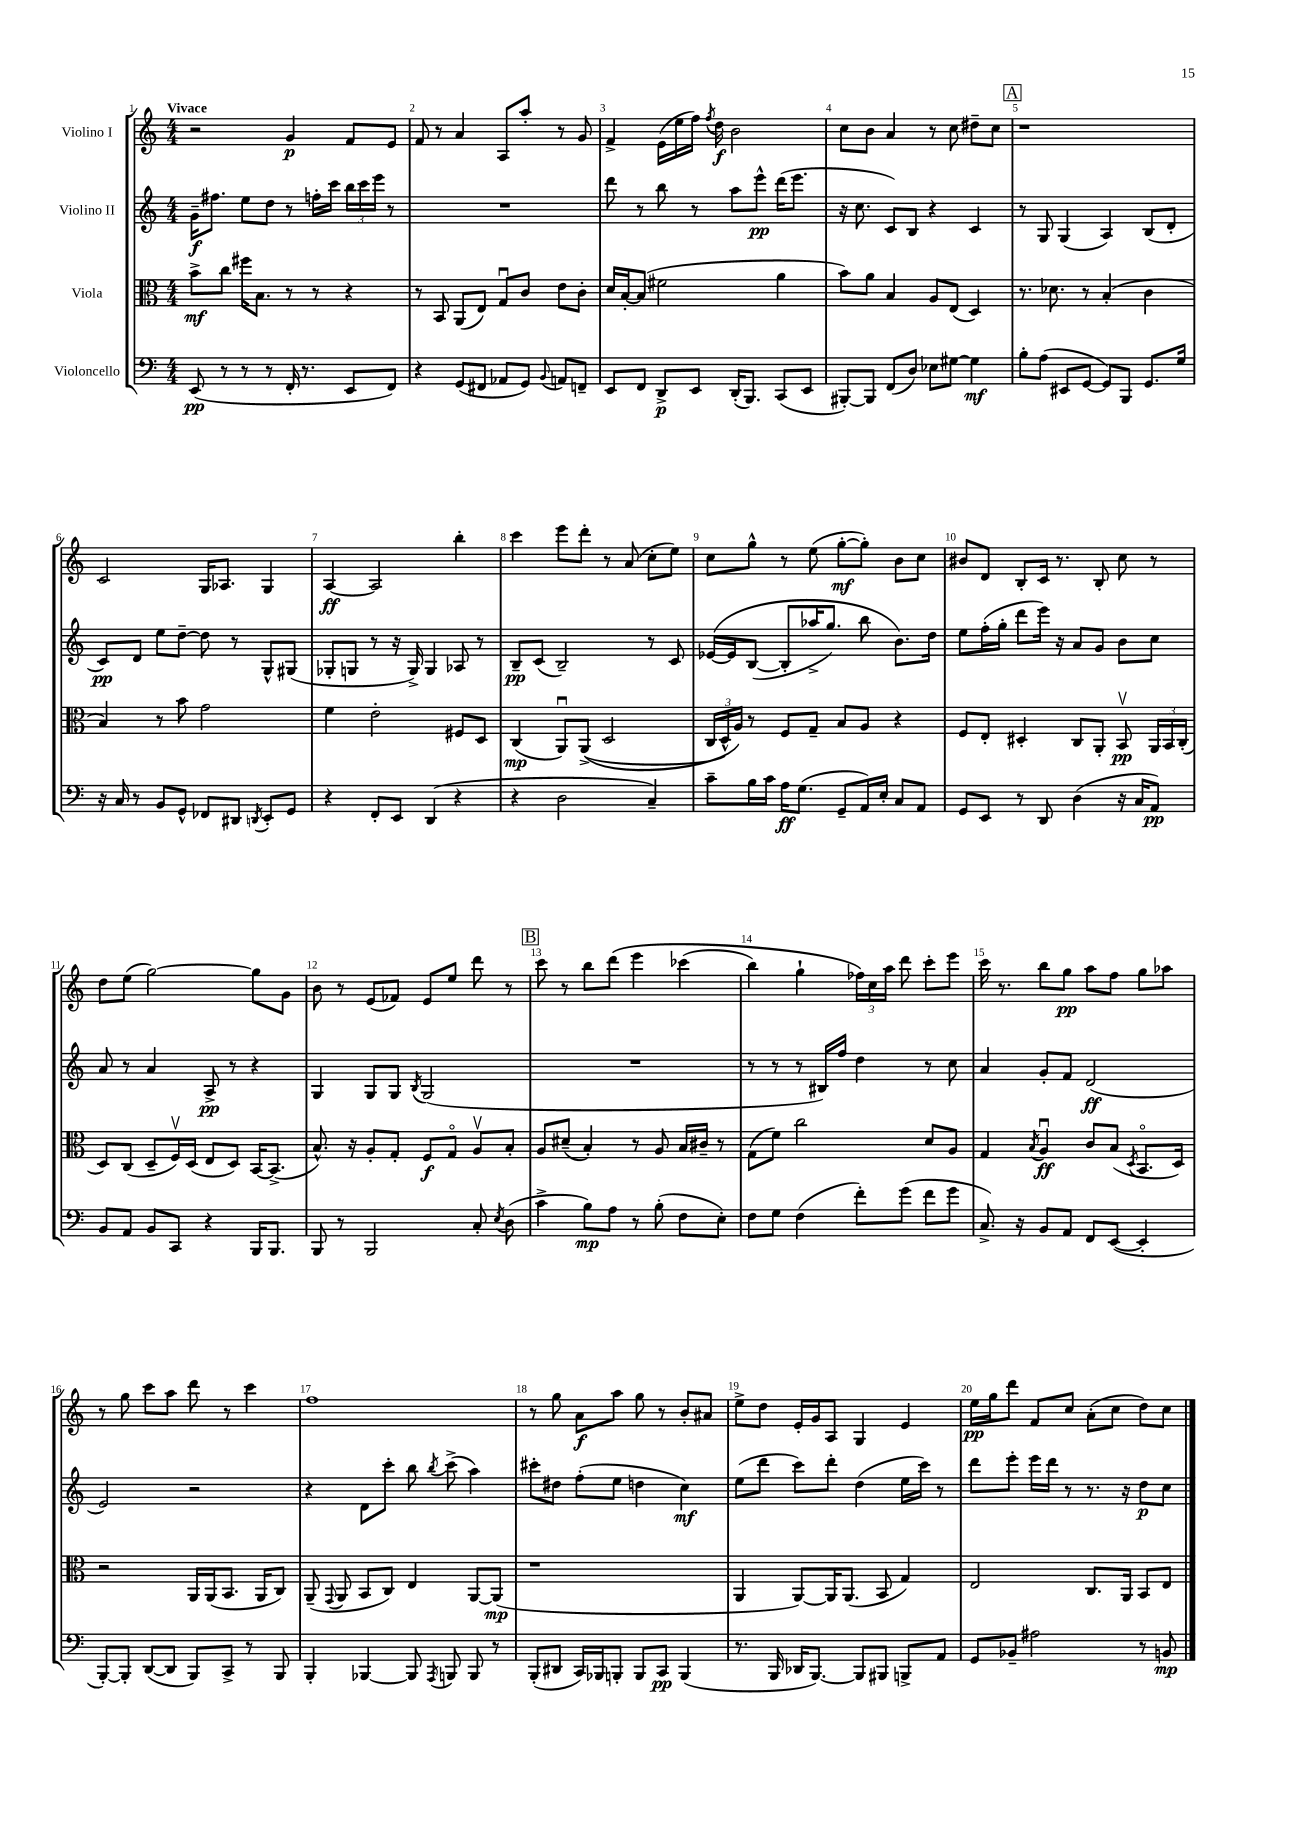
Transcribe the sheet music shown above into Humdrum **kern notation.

**kern	**kern	**kern	**kern
*staff4	*staff3	*staff2	*staff1
*clefF4	*clefC3	*clefG2	*clefG2
*k[]	*k[]	*k[]	*k[]
*M4/4	*M4/4	*M4/4	*M4/4
(8EE	8b^	16g~	2r
.	.	8.ff#	.
8r	8cc	.	.
8r	16ff#	8ee	.
.	8.B	.	.
8r	.	8dd	.
16FF'	8r	8r	4g
8.r	.	.	.
.	8r	16ff'	.
.	.	16ccc	.
8EE	4r	24bb	8f
.	.	24ccc	.
.	.	24eee	.
8FF)	.	8r	8e
=	=	=	=
4r	8r	1r	8f
.	8BB	.	8r
(8GG	(8AA	.	4a
8FF#	8E)	.	.
8AA-	8Gu	.	8A
8GG)	8c	.	8aa'
8qqBB	.	.	.
8AA	8e	.	8r
8FF~	8c'	.	8g
=	=	=	=
8EE	16d	8ddd	4f^
.	[16B'	.	.
8FF	(8B]	8r	.
8DD^	2f#	8bb	(16e
.	.	.	16ee
8EE	.	8r	16ff)
.	.	.	8qff
.	.	.	16dd
(16DD'	.	8aa	2b
8.BBB)	.	.	.
.	.	8eee^^	.
(8CC	4a	(16ddd	.
.	.	8.eee	.
8EE	.	.	.
=	=	=	=
[8BBB#')	8b)	16r	8cc
.	.	8.cc	.
8BBB#]	8a	.	8b
(8FF	4B	8c)	4a
8D)	.	8B	.
8E-	8A	4r	8r
[8G#	(8E	.	8cc
4G#]	4D)	4c	8dd#~
.	.	.	8cc
=	=	=	=
8B'	8.r	8r	1r
(8A	.	8G	.
.	8.d-	.	.
8EE#	.	(4G	.
[8GG	8r	.	.
8GG])	(4B'	4A)	.
8BBB	.	.	.
8.GG	4c	(8B	.
.	.	8d'	.
16G	.	.	.
=	=	=	=
16r	4B)	8c)	2c
16C	.	.	.
8r	.	8d	.
8BB	8r	8ee	.
8GG^^	8b	[8dd~	.
8FF-	2g	8dd]	16G
.	.	.	8.A-
8DD#	.	8r	.
8qDD	.	.	.
8EE'	.	8G^^	4G
8GG	.	(8G#	.
=	=	=	=
4r	4f	8G-'	[4A
.	.	8G	.
8FF'	2e'	8r	2A]
8EE	.	16r	.
.	.	16G^)	.
(4DD	.	4G	.
4r	8F#	8A-	4bb'
.	8D	8r	.
=	=	=	=
4r	(4C	8B~	4ccc
.	.	(8c	.
2D	8AAu)	2B~)	8eee
.	&((8AA^	.	8ddd'
.	2D	.	8r
.	.	.	(8a
4C~)	.	8r	8cc'
.	.	8c	8ee)
=	=	=	=
8c~	24C	&([16e-	8cc
.	24D^^)	.	.
.	.	16e-]	.
.	24A&)	.	.
16B	8r	([8B	8gg^^
16c	.	.	.
16A	8F	8B']	8r
(8.G	.	.	.
.	8G~	16aa-^	(8ee
.	.	8.gg)	.
8GG~	8B	.	[8gg'
16AA)	8A	8bb	8gg'])
16E'	.	.	.
8C	4r	8.b&)	8b
8AA	.	.	8cc
.	.	16dd	.
=	=	=	=
8GG	8F	8ee	8b#
8EE	8E'	(16ff'	8d
.	.	16gg'	.
8r	4D#'	8ddd	8B'
8DD	.	16eee)	16c
.	.	16r	8.r
(4D	8C	8a	.
.	8AA'	8g	8B'
16r	8BBv	8b	8cc
16C	.	.	.
8AA)	24AA	8cc	8r
.	24BB	.	.
.	(24C'	.	.
=	=	=	=
8BB	8D)	8a	8dd
8AA	(8C	8r	(8ee
8BB	8D~	4a	[2gg)
8CC	16Fv)	.	.
.	(16D	.	.
4r	8E	8A^	.
.	8D)	8r	.
16BBB	[16BB	4r	8gg]
8.BBB	(8.BB^]	.	.
.	.	.	8g
=	=	=	=
8BBB	8.B^^)	4G	8b
8r	.	.	8r
.	16r	.	.
2BBB	8A'	8G	(8e
.	8G'	8G	8f-)
.	.	8qB	.
.	8F	(2G	8e
.	8Go	.	8ee
8C'	8Av	.	8ddd
8qE	.	.	.
(8D	8B'	.	8r
=	=	=	=
4c^	8A	1r	8ccc
.	(8d#~	.	8r
8B)	4B')	.	8bb
8A	.	.	&(8ddd
8r	8r	.	4eee
(8B'	8A	.	.
8F	16B	.	(4ccc-
.	16c#~	.	.
8E')	8r	.	.
=	=	=	=
8F	(8G	8r	4bb)
8G	8f)	8r	.
(4F	2cc	8r	4gg`
.	.	16B#)	.
.	.	16ff	.
8f')	.	4dd	24ff-&)
.	.	.	24cc
.	.	.	24aa
(8g	.	.	8ddd
8f	8d	8r	8ccc'
8g	8A	8cc	8eee
=	=	=	=
8.C^)	4G	4a	16ccc
.	.	.	8.r
16r	.	.	.
.	8qB	.	.
8BB	4Au	8g'	8bb
8AA	.	8f	8gg
8FF	8c	(2d	8aa
([8EE	(8B	.	8ff
.	8qD	.	.
4EE']	8.BBo	.	8gg
.	.	.	8aa-
.	16D)	.	.
=	=	=	=
[8BBB')	2r	2e)	8r
8BBB']	.	.	8gg
([8DD	.	.	8ccc
8DD]	.	.	8aa
8BBB)	16AA	2r	8ddd
.	(16AA	.	.
8CC^	8.BB	.	8r
8r	.	.	4ccc
.	16AA	.	.
8BBB	8C)	.	.
=	=	=	=
4BBB'	(8AA~	4r	1ff
.	8qqGG	.	.
.	8AA	.	.
[4BBB-	8BB	8d	.
.	8C)	8ccc'	.
8BBB-]	4E	8bb	.
8qAAA	.	8qbb	.
8BBB	.	(8ccc^	.
8BBB	[8AA	4aa)	.
8r	(8AA]	.	.
=	=	=	=
(8BBB'	1r	8ccc#'	8r
8DD#	.	8dd#	8gg
16CC)	.	(8ff'	8a
16BBB-	.	.	.
8BBB'	.	8ee	8aa
8BBB	.	4dd	8gg
8CC	.	.	8r
(4BBB	.	4cc)	8b'
.	.	.	8a#
=	=	=	=
8.r	4AA	(8ee	8ee^
.	.	8ddd	8dd
16BBB	.	.	.
16DD-	[8AA)	8ccc)	16e'
[8.BBB)	.	.	16g
.	16AA]	8ddd'	8A
.	(8.AA	.	.
8BBB]	.	(4dd	4G
8BBB#	8BB	.	.
8BBB^	4G)	16ee	4e
.	.	16ccc)	.
8AA	.	8r	.
=	=	=	=
8GG	2E	8ddd	16ee
.	.	.	16gg
8BB-~	.	8eee'	8ddd
2A#	.	16eee	8f
.	.	16ddd	.
.	.	8r	8cc
.	8.C	8.r	(8a'
.	.	.	8cc
.	16AA	16r	.
8r	8BB	8dd	8dd)
8BB	8E	8cc	8cc
==	==	==	==
*-	*-	*-	*-
